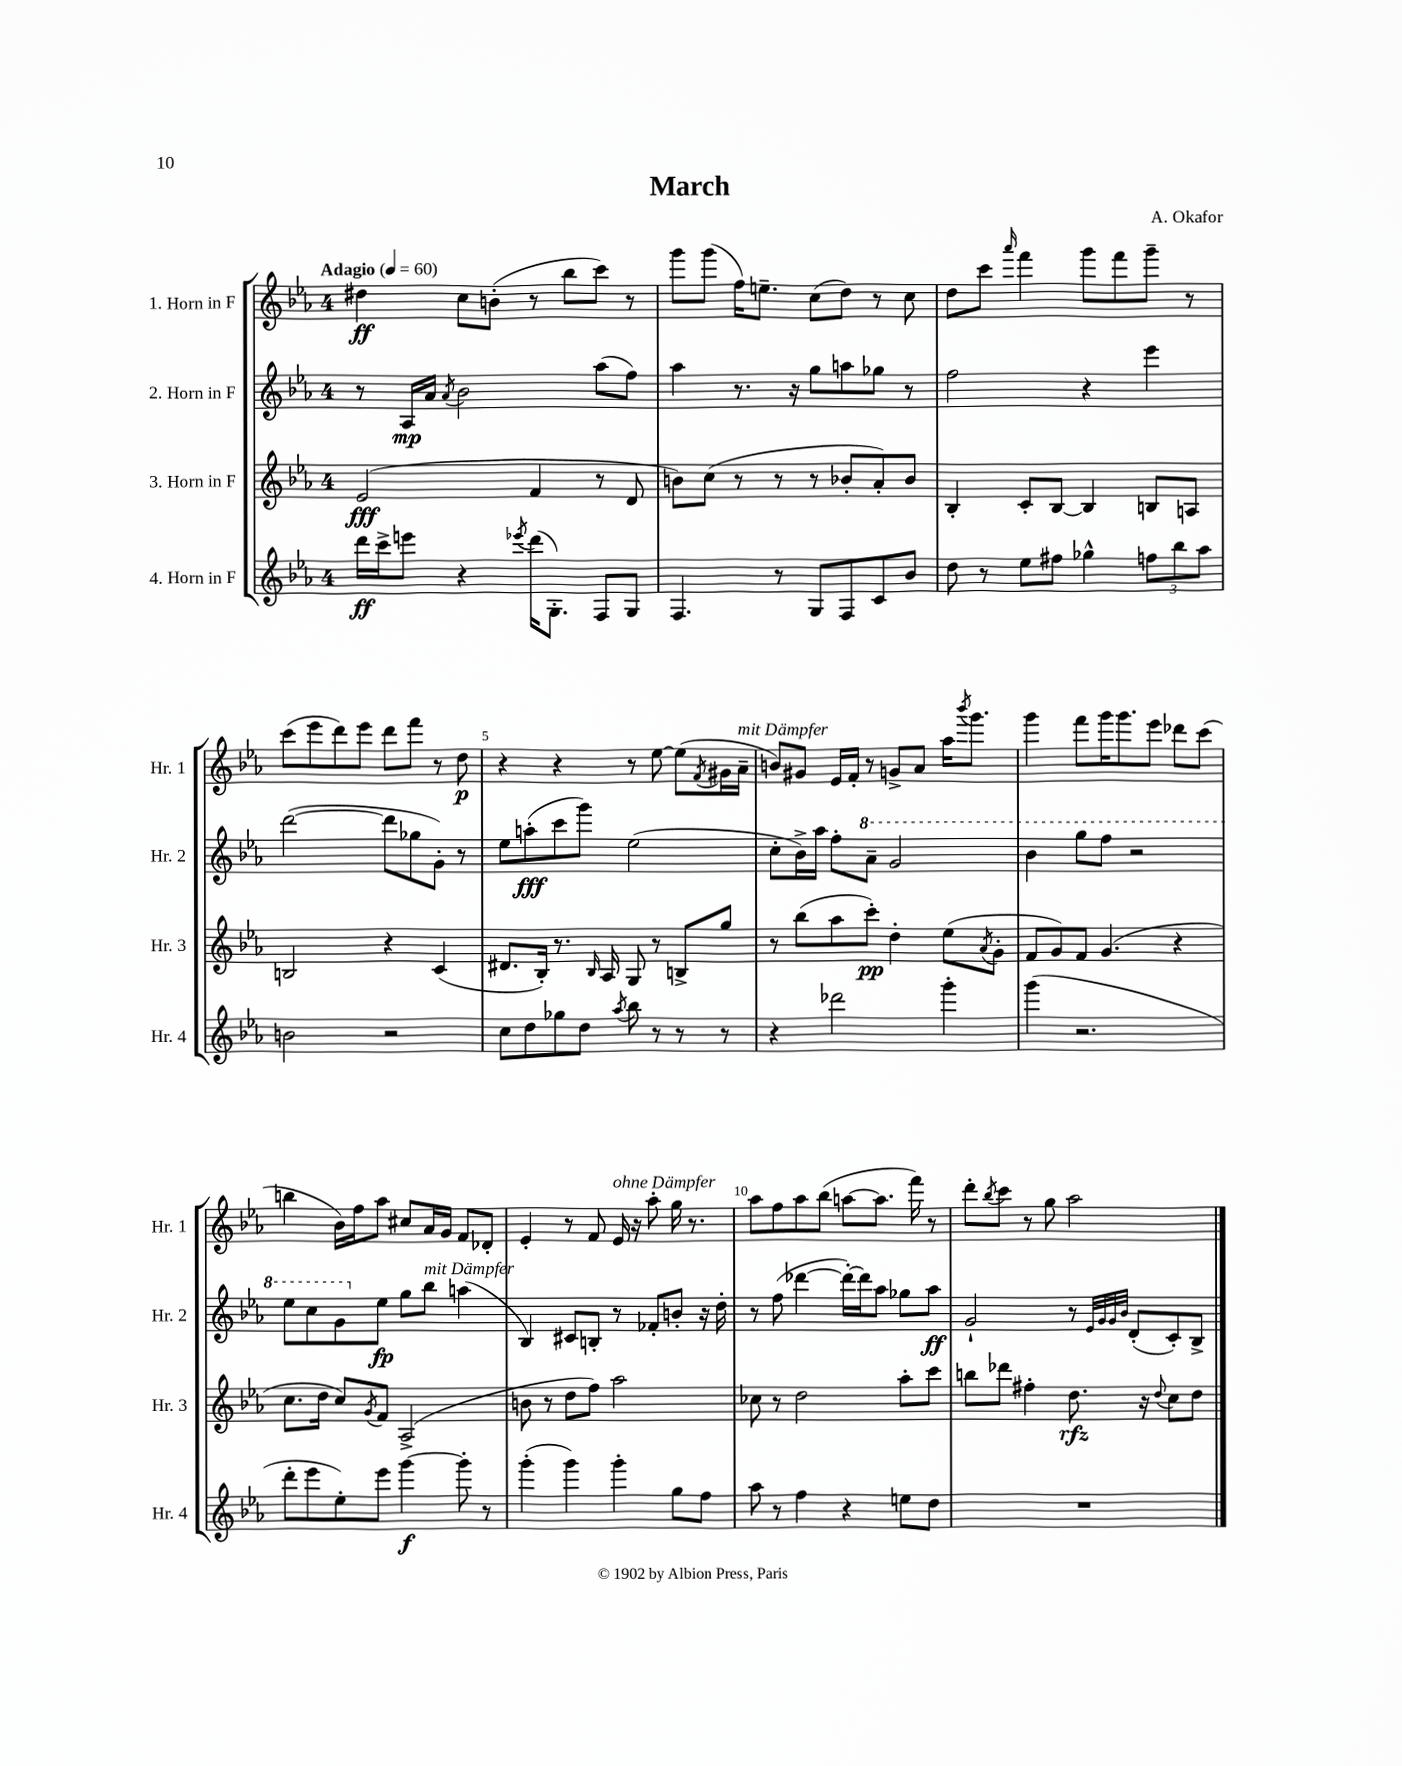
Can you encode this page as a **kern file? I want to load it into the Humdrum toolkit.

**kern	**kern	**kern	**kern
*staff4	*staff3	*staff2	*staff1
*clefG2	*clefG2	*clefG2	*clefG2
*k[b-e-a-]	*k[b-e-a-]	*k[b-e-a-]	*k[b-e-a-]
*M4/4	*M4/4	*M4/4	*M4/4
*MM60	*MM60	*MM60	*MM60
16ddd\LL	(2e-/	8r	4dd#\
16ccc^\J	.	.	.
8eee\J	.	16A-/LL	.
.	.	16a-/JJ	.
.	.	8qa-/	.
4r	.	2b-\	8cc\L
.	.	.	(8b'\J
8qeee-/	.	.	.
(16ddd\LK	4f/	.	8r
8.G'\J)	.	.	.
.	.	.	8bb-\L
8F/L	8r	(8aa-\L	8ccc\J)
8G/J	8d/	8ff\J)	8r
=	=	=	=
4.F/	8b\L)	4aa-\	8ggg\L
.	(8cc\J	.	(8ggg\J
.	8r	8.r	16ff\LK)
.	.	.	8.ee~\J
8r	8r	.	.
.	.	16r	.
8G/L	8r	8gg\L	(8cc\L
8F/	8b-'/L	8aa\	8dd\J)
8c/	8a-'/)	8gg-\J	8r
8b-/J	8b-/J	8r	8cc\
=	=	=	=
8dd\	4B-'/	2ff\	8dd\L
8r	.	.	8ccc\J
.	.	.	16qqaaa-/
8ee-\L	8c'/L	.	4fff\
8ff#\J	[8B-/J	.	.
4gg-^^\	4B-/]	4r	8ggg\L
.	.	.	8fff\
12ff\L	8B/L	4eee-\	8ggg~\J
12bb-\	.	.	.
.	8A/J	.	8r
12aa-\J	.	.	.
=	=	=	=
2b\	2B/	([2ddd\	(8ccc\L
.	.	.	8eee-\
.	.	.	8ddd\)
.	.	.	8eee-\J
2r	4r	8ddd\]L	8ddd\L
.	.	8gg-\	8fff\J
.	(4c/	8g'\J)	8r
.	.	8r	8dd\
=	=	=	=
8cc\L	8.d#/L	8ee-\L	4r
8dd\	.	(8aa'\	.
.	16B-'/Jk)	.	.
8gg-\	8.r	8ccc\	4r
8dd\J	.	8ggg\J)	.
.	16qqB-/	.	.
.	16A-/	.	.
8qaa-/	.	.	.
8bb-\	8G/	(2ee-\	8r
8r	8r	.	[8ee-\
8r	8B^/L	.	(8ee-\]L
.	.	.	8qf/
8r	8gg/J	.	16g#\L
.	.	.	16a-~\JJ
=	=	=	=
4r	8r	8cc'\L	8b/L)
.	(8bb-\L	16b-^\L)	8g#/J
.	.	16aa-\JJ	.
2ddd-\	8aa-\	8ff'\L	16e-/LL
.	.	.	16f'/JJ
.	8ccc'\J)	8aa-~\J	8r
.	4dd'\	2gg/	8g^/L
.	.	.	8a-/J
4ggg'\	(8ee-\L	.	16aa-\LK
.	.	.	8qbbb-/
.	.	.	8.ggg\J
.	8qa-/	.	.
.	8g'\J	.	.
=	=	=	=
(4ggg\	8f/L	4bb-\	4ggg\
.	8g/)	.	.
2.r	8f/J	8ggg\L	8fff\L
.	(4.g/	8fff\J	16ggg\K
.	.	.	8.ggg\
.	.	2r	.
.	.	.	8eee-\J
.	4r	.	8ddd-\L
.	.	.	(8ccc\J
=	=	=	=
8ddd'\L	8.cc\L	8eee-\L	4bb\
8eee-\	.	8ccc\	.
.	16dd\Jk	.	.
8ee-'\)	8cc/L)	8gg\	16b-\LL)
.	.	.	16ff\J
.	8qg/	.	.
8eee-\J	8f/J	8ee-\J	8aa-\J
[4ggg\	(2A-^/	8gg\L	8cc#/L
.	.	8bb-\J	16a-/L
.	.	.	16g/JJ
8ggg'\]	.	(4aa\	8f/L
8r	.	.	8d-'/J
=	=	=	=
(4ggg'\	8b\	4B-/)	4e-'/
.	8r	.	.
4ggg\)	8dd\L	8c#/L	8r
.	8ff\J)	8B'/J	8f/
4ggg'\	2aa-\	8r	16e-/
.	.	.	16r
.	.	8f-'/L	8aa-'\
8gg\L	.	8b'/J	16gg\
.	.	.	8.r
8ff\J	.	16r	.
.	.	16dd'\	.
=	=	=	=
8aa-\	8cc-\	8r	8aa-\L
8r	8r	(8ff\	8ff\
4ff\	2dd\	[4ddd-\	8aa-\
.	.	.	(8bb-\J
4r	.	16ddd-'\_LL)	[8aa\L
.	.	16ddd-\]J	.
.	.	8aa-\J	8.aa\]J
8ee\L	8aa-'\L	8gg-\L	.
.	.	.	16fff\)
8dd\J	8ccc\J	8aa-\J	8r
=	=	=	=
1r	8bb\L	2g`/	8ddd'\L
.	.	.	8qbb-/
.	8ddd-\J	.	8ccc\J
.	4ff#'\	.	8r
.	.	.	8gg\
.	8.dd\	8r	2aa-\
.	.	32qqe-/LLL	.
.	.	32qqg/	.
.	.	32qqg/	.
.	.	32qqb-/JJJ	.
.	.	(8d'/L	.
.	16r	.	.
.	8qqdd/	.	.
.	8cc\L	8c'/)	.
.	8dd\J	8B-^/J	.
==	==	==	==
*-	*-	*-	*-
